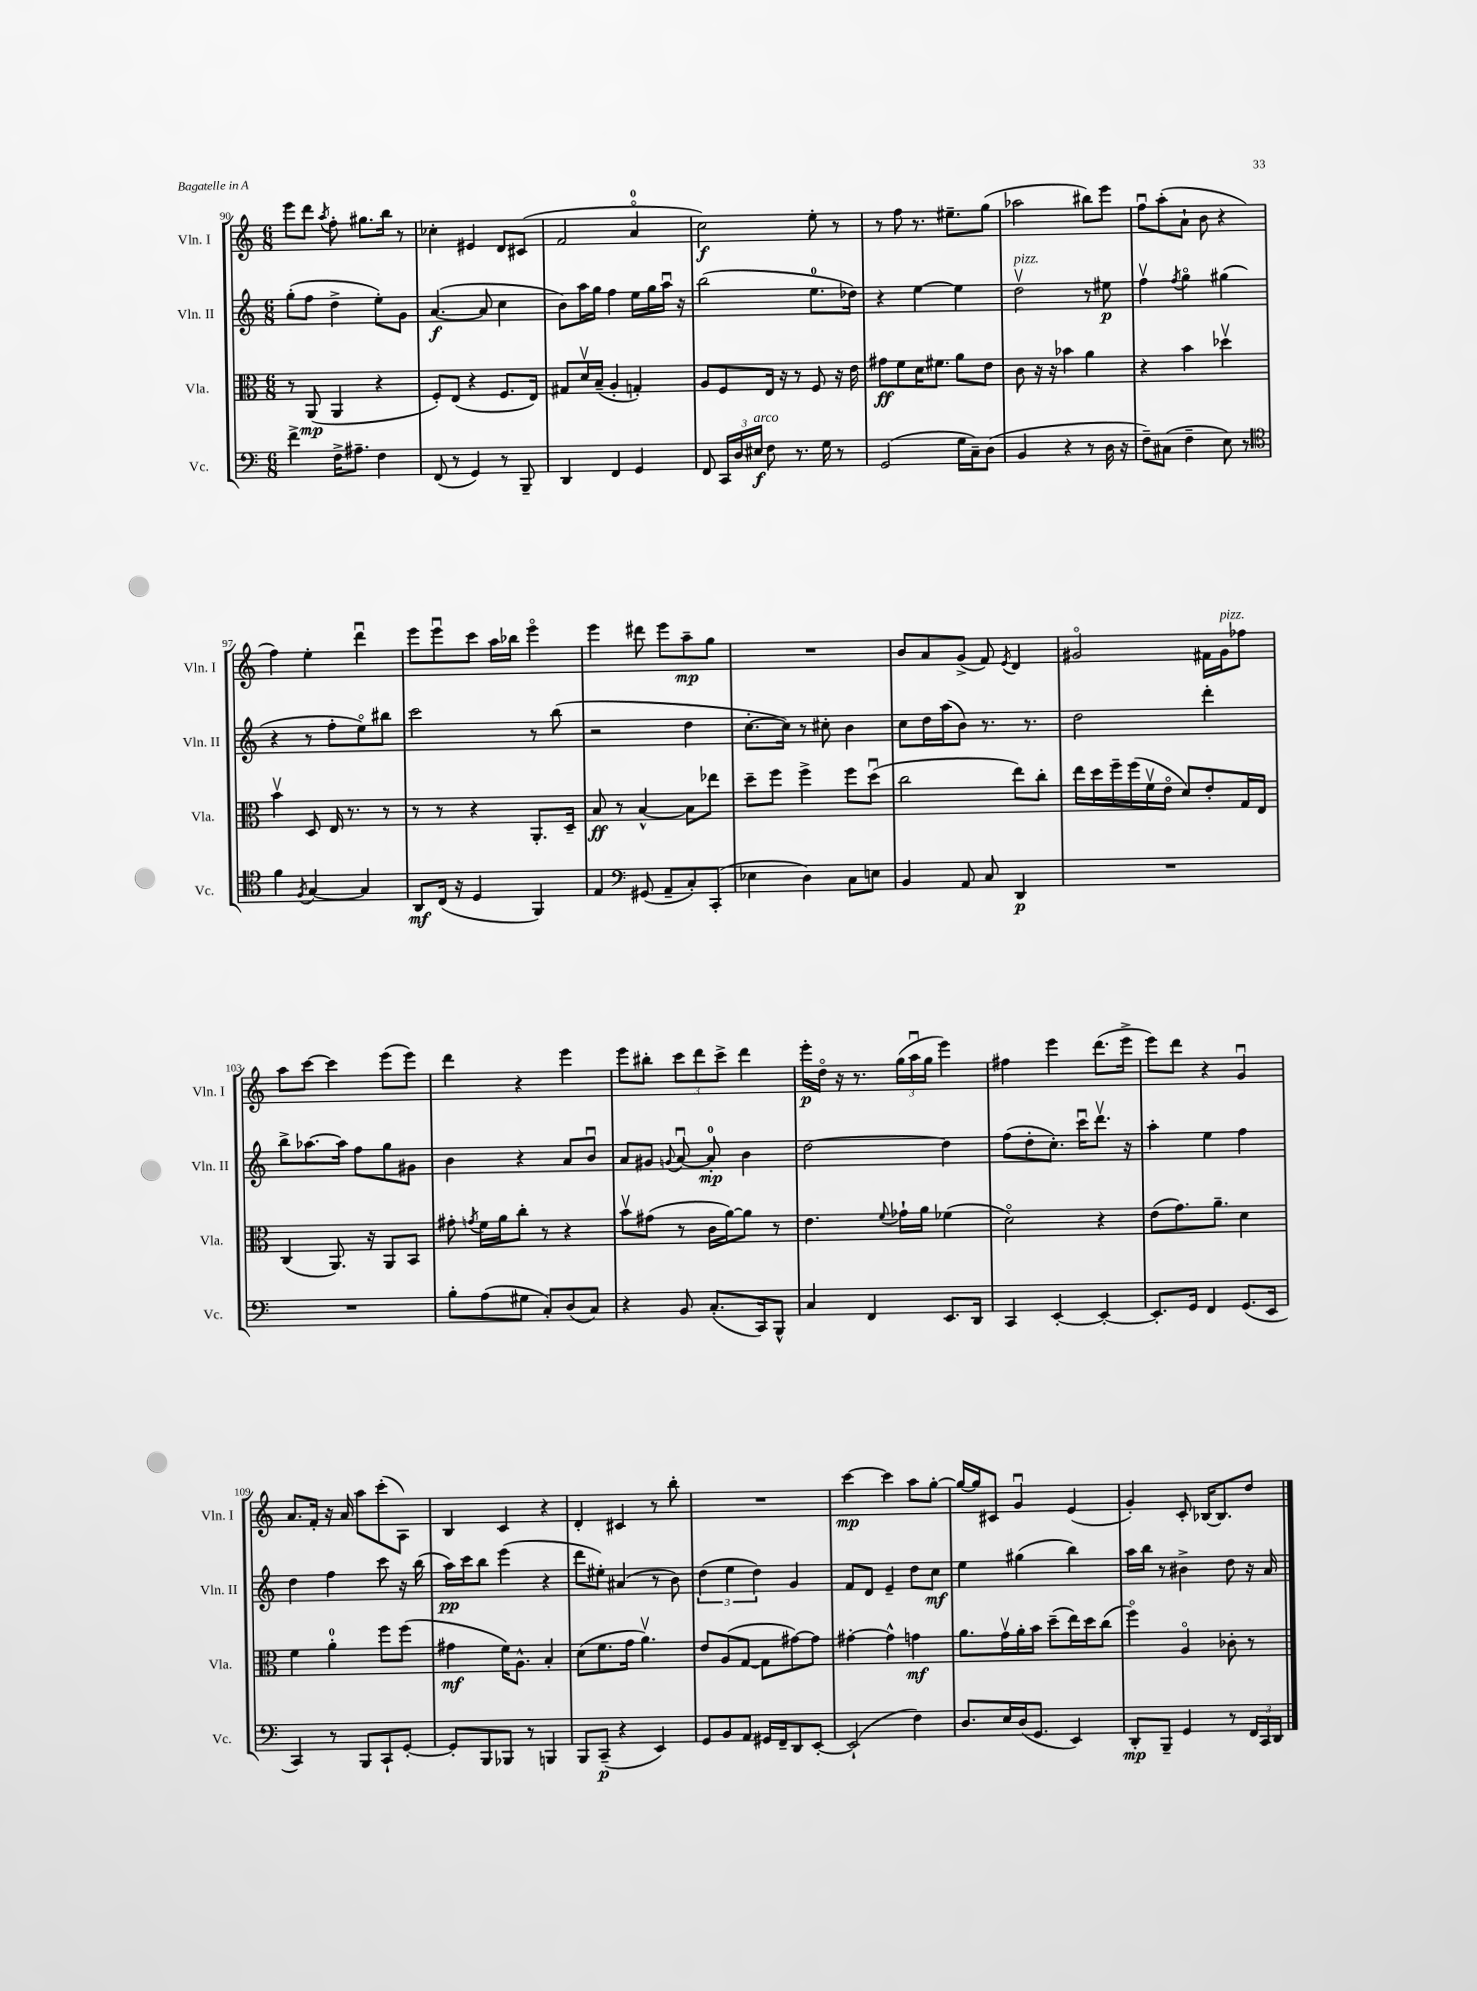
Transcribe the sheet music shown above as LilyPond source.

<<
\new StaffGroup <<
\new Staff = "s0" \with { instrumentName = "Vln. I" shortInstrumentName = "Vln. I" } {
    \clef treble \key c \major \numericTimeSignature \time 6/8
    \autoBeamOff e'''8[ d'''8] \acciaccatura { a''8 } f''8-. gis''8.[ b''16] r8 |
    ces''4-. eis'4 d'8[ cis'8]( |
    f'2 a'4-0\flageolet |
    c''2\f) e''8-. r8 |
    r8 f''8 r8. eis''8.[-- g''8]( |
    aes''2 bis''8[) e'''8] |
    f''8[\downbow a''8-.( a'8]-! b'8 r4 |
    f''4) e''4-. d'''4\downbow |
    e'''8[ e'''8\downbow c'''8] a''16[ bes''16] e'''4\flageolet |
    e'''4 dis'''8 e'''8[ a''8--\mp g''8] |
    R2. |
    b'8[ a'8 g'8]->( f'8) \acciaccatura { e'8 } d'4 |
    gis'2\flageolet fis'16[ gis'16^\markup { \italic "pizz." } fes''8] |
    a''8[ c'''8]~ c'''4 e'''8[( e'''8]) |
    d'''4 r4 e'''4 |
    e'''8[ bis''8]-. \tuplet 3/2 { c'''8[ d'''8 c'''8]-> } d'''4 |
    e'''16[-.\p d''16]\flageolet r16 r8. \tuplet 3/2 { g''16[( a''16\downbow g''16] } e'''4) |
    fis''4 e'''4 d'''8.[( e'''16]-> |
    e'''8[) d'''8] r4 g'4\downbow |
    a'8.[ f'16]-. r16 a'16 a''8[ c'''8-.( a8]) |
    b4 c'4 r4 |
    d'4-. cis'4 r8 b''8-. |
    R2. |
    c'''4~\mp c'''4 a''8[ g''8]~-. |
    g''16[~ g''16 cis'8] g'4\downbow e'4( |
    g'4-.) c'8-. bes16[~ bes8. d''8] \bar "|." |
}
\new Staff = "s1" \with { instrumentName = "Vln. II" shortInstrumentName = "Vln. II" } {
    \clef treble \key c \major \numericTimeSignature \time 6/8
    \autoBeamOff g''8[-.( f''8] d''4-> e''8[-.) g'8] |
    a'4.~\f( a'8 c''4 |
    b'8[) a''16 g''16] f''4 e''16[ g''16 a''16]\downbow r16 |
    b''2( e''8.[-0 des''16]) |
    r4 e''4~ e''4 |
    d''2\upbow^\markup { \italic "pizz." } r8 eis''8\p |
    f''4\upbow \acciaccatura { f''8 } g''4\flageolet gis''4( |
    r4 r8 f''8[-. e''8\flageolet) bis''8] |
    c'''2 r8 b''8( |
    r2 d''4 |
    c''8.[~-. c''16]) r8 cis''8-. b'4 |
    c''8[ d''16 a''16( b'8]) r8. r8. |
    d''2 d'''4-. |
    b''8[-> aes''8.~ aes''16] f''8[ g''8 gis'8] |
    b'4 r4 a'8[ b'8]\downbow |
    a'8[ gis'8] \appoggiatura { g'8 } a'8~\downbow a'8-0-.\mp b'4 |
    d''2~ d''4 |
    f''8[( d''8-. c''8.]-.) c'''16[\downbow d'''8.]\upbow r16 |
    a''4-. e''4 f''4 |
    d''4 f''4 c'''8 r16 b''16( |
    a''16[\pp) c'''16 b''8] e'''4( r4 |
    d'''8[ eis''8]-.) ais'4( r8 b'8) |
    \tuplet 3/2 { d''4( e''4 d''4) } g'4 |
    f'8[ d'8] e'4-- d''8[ c''8]\mf |
    e''4 gis''4( b''4) |
    a''16[ b''16] r8 bis'4-> d''8 r16 a'16 \bar "|." |
}
\new Staff = "s2" \with { instrumentName = "Vla." shortInstrumentName = "Vla." } {
    \clef alto \key c \major \numericTimeSignature \time 6/8
    \autoBeamOff r8 a,8\mp( a,4 r4 |
    f8[-.) e8]( r4 f8.[ e16]) |
    gis8[ d'16\upbow b16]--( a4-. g4-.) |
    a8[ f8 e16] r16 r8 f8 r16 e'16 |
    gis'8[\ff f'8 d'16 fis'8.] a'8[ e'8] |
    c'8 r16 r16 bes'4 a'4 |
    r4 b'4 des''4\upbow |
    b'4\upbow d8 e16 r8. r8 |
    r8 r8 r4 a,8.[-. d16]-- |
    b8\ff r8 b4~-^ b8[ ees''8] |
    d''8[-- f''8] f''4-> f''8[ d''8]\downbow( |
    c''2 e''8[) c''8]-. |
    e''16[ d''16 f''16-- f''16( f'16\upbow e'16]\flageolet d'8[) e'8-. g16 e16] |
    c4( a,8.) r16 a,8[ b,8] |
    gis'8-. \acciaccatura { g'8 } f'16[ a'16 c''8]-. r8 r4 |
    b'8[\upbow gis'8]( r8 c'16[ a'16~) a'8] r8 |
    e'4. \appoggiatura { f'8 } ges'16[-! a'16] fes'4( |
    d'2\flageolet) r4 |
    e'8[( g'8.) a'8.]-- d'4 |
    f'4 a'4-0-. f''8[ f''8]( |
    gis'4\mf f'16[) a8.]-^ b4-. |
    d'8[( f'8. g'16] a'4.\upbow) |
    e'8[ a8( g8]~ g8[ gis'8~) gis'8] |
    gis'4~-. gis'4-^ g'4\mf |
    a'8.[ g'16\upbow a'16-. b'16] d''8[--( e''16) d''16 c''8]( |
    f''4\flageolet) a4\flageolet ces'8-. r8 \bar "|." |
}
\new Staff = "s3" \with { instrumentName = "Vc." shortInstrumentName = "Vc." } {
    \clef bass \key c \major \numericTimeSignature \time 6/8
    \autoBeamOff f'4-> f16[-> ais8.]-- f4 |
    f,8( r8 g,4) r8 b,,8-- |
    d,4 f,4 g,4 |
    f,8 \tuplet 3/2 { c,16[ d16 eis16]\f^\markup { \italic "arco" } } f8 r8. g16 r8 |
    g,2( g16[ c16--) d8]( |
    b,4 r4 r8 d16 r16 |
    f8[--) cis8]( f4-- e8) r8 |
    \clef tenor f'4 \acciaccatura { f8 } g4~ g4 |
    a,8[\mf c16]( r16 d4 f,4) |
    e4 \clef bass gis,8( a,8[-- c8-.) c,8]-.( |
    ees4 d4) c8[ e8] |
    b,4 a,8 c8 d,4\p |
    R2. |
    R2. |
    b8[-. a8( gis8] c8[-.) d8( c8]) |
    r4 b,8 c8.[-.( c,16) b,,8]-^ |
    c4 f,4 e,8.[ d,16] |
    c,4 e,4~-. e,4~-. |
    e,8.[-. g,16] f,4 g,8.[( e,16] |
    c,4) r8 b,,8[ c,8-! g,8]~-. |
    g,8[-. b,,8 bes,,8] r8 b,,4 |
    b,,8[ c,8]--\p( r4 e,4) |
    g,8[ b,8 a,8] gis,16[ f,16-- d,8 e,8]~-. |
    e,2-!( f4) |
    d8.[ e16 d16( g,8.] e,4) |
    d,8[-.\mp b,,8]-- g,4 r8 \tuplet 3/2 { f,16[ c,16 d,16] } \bar "|." |
}
>>
>>
\layout { \context { \Score currentBarNumber = #90 } }
